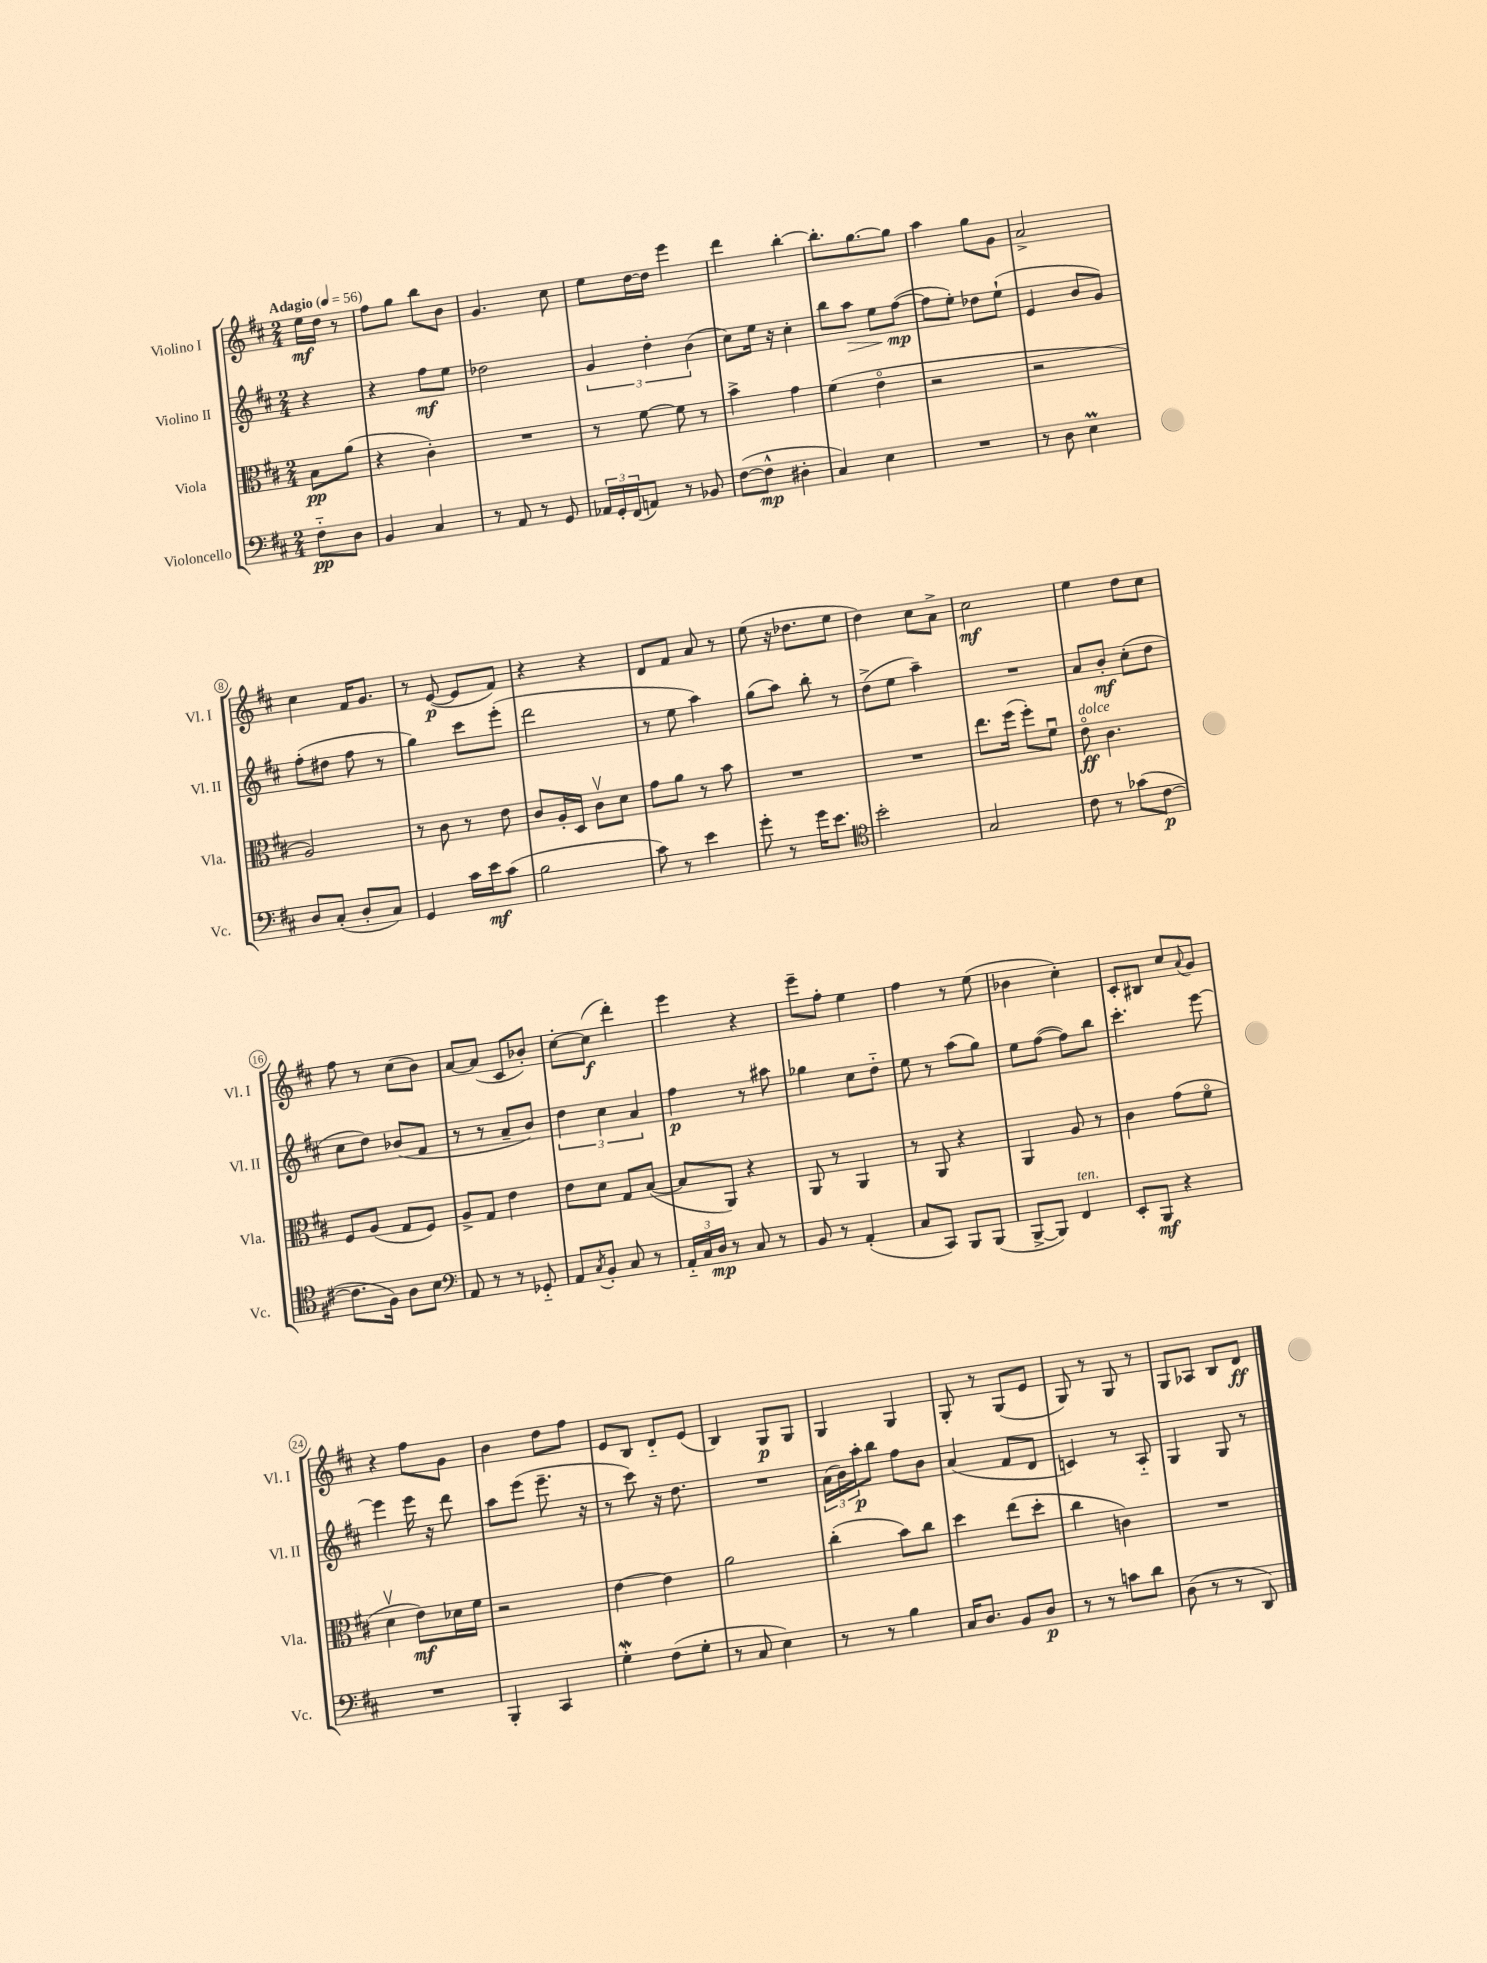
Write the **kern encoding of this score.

**kern	**kern	**kern	**kern
*staff4	*staff3	*staff2	*staff1
*clefF4	*clefC3	*clefG2	*clefG2
*k[f#c#]	*k[f#c#]	*k[f#c#]	*k[f#c#]
*M2/4	*M2/4	*M2/4	*M2/4
*MM56	*MM56	*MM56	*MM56
8F#'~\L	8B\L	4r	16ee\LL
.	.	.	16dd\JJ
8D\J	(8a\J	.	8r
=	=	=	=
4BB/	4r	4r	8ff#\L
.	.	.	8gg\J
4C#/	4c#'\)	8ff#\L	8bb\L
.	.	8ee\J	8b\J
=	=	=	=
8r	2r	2dd-\	4.g/
8AA/	.	.	.
8r	.	.	.
8GG/	.	.	8cc#\
=	=	=	=
24AA-/LL	8r	6g/	8ee\L
24GG'/	.	.	.
(24FF#/J	.	.	.
8AA/J)	[8f#\	.	[16dd\L
.	.	6dd'\	.
.	.	.	16dd\]JJ
8r	8f#\]	.	4eee\
.	.	(6b\	.
8BB-/	8r	.	.
=	=	=	=
([8F#\L	4b^\	8cc#\L)	4ddd\
8F#^^\]J	.	16ee\Jk	.
.	.	16r	.
4D#'\	4g\	4cc#'\	[4bb'\
=	=	=	=
4C#/)	(4f#\	8bb\L	8.bb'\]L
.	.	8aa\J	.
.	.	.	[8.gg\
4E\	4eo\	8ee\L	.
.	.	([8ff#\J	8gg\]J
=	=	=	=
2r	2r	8ff#\]L	4aa\
.	.	8ee'\J)	.
.	.	8dd-\L	8gg\L
.	.	(8ee`\J	8g\J
=	=	=	=
8r	2r	4e/	2a^/
8D\	.	.	.
4E\	.	8b/L	.
.	.	8g/J)	.
=	=	=	=
8D/L	2A/)	(8ff#'\L	4cc#\
(8C#'/J	.	8dd#\J	.
8D'/L	.	8ff#\	16f#/LK
.	.	.	8.g/J
8C#/J)	.	8r	.
=	=	=	=
4GG/	8r	4gg\)	8r
.	8c#\	.	([8e/
16c#\LL	8r	8ccc#\L	8e/]L
16e\J	.	.	.
(8c#\J	8e\	(8eee'\J	8f#/J)
=	=	=	=
2B\	8c#/L	2ddd\	4r
.	16A'/L	.	.
.	16D/JJ	.	.
.	8c#v\L	.	4r
.	8d\J	.	.
=	=	=	=
8c#\)	8g\L	8r	8d/L
8r	8a\J	8ee\	8f#/J
4e\	8r	4aa\)	8a/
.	8b\	.	8r
=	=	=	=
8g'\	2r	(8gg\L	(8ee\
8r	.	8aa\J)	16r
.	.	.	8.dd-\L
16g\LK	.	8bb'\	.
8.e\J	.	.	.
.	.	8r	8ee\J
=	=	=	=
*clefC4	*	*	*
2b'\	2r	(8dd^\L	4dd\)
.	.	8ee\J	.
.	.	4aa~\)	8cc#\L
.	.	.	8a^\J
=	=	=	=
2G/	8.ee\L	2r	2cc#\
.	(16ff#\Jk	.	.
.	8ff#'\L)	.	.
.	8f#u\J	.	.
=	=	=	=
8c#\	8eo\	8a/L	4ee\
8r	4.c#\	8b'/J	.
(8g-\L	.	(8cc#'\L	8dd\L
[8c#\J	.	8dd\J	8cc#\J
=	=	=	=
8.c#\]L	8F#/L	8cc#\L	8ff#\
.	(8A/J	8dd\J)	8r
16F#\Jk)	.	.	.
8A\L	8G/L	(8b-/L	(8cc#\L
8B\J	8F#/J)	8f#/J	8b\J)
=	=	=	=
*clefF4	*	*	*
8AA/	8A^/L	8r	[8a/L
8r	8G/J	8r	(8a/]J
8r	4e\	8a~/L	8c#/L
8GG-'~/	.	8b/J)	8b-'/J)
=	=	=	=
8AA/L	8e\L	6dd\	[8cc#'\L
8qC#/	.	.	.
8BB'/J	8d\J	.	(8cc#\]J
.	.	6cc#\	.
8C#/	8G/L	.	4ddd'\)
.	.	6a/	.
8r	([8B/J	.	.
=	=	=	=
24AA'~/LL	8B/]L	4ff#\	4eee\
24C#/	.	.	.
24D/JJ	.	.	.
8r	8AA/J)	.	.
8C#/	4r	8r	4r
8r	.	8aa#\	.
=	=	=	=
8BB/	8AA/	4gg-\	8eee~\L
8r	8r	.	8ff#'\J
(4AA'/	4AA/	8cc#\L	4ee\
.	.	8dd'~\J	.
=	=	=	=
8C#/L	8r	8ee\	4ff#\
8CC#/J)	8AA/	8r	.
8BBB/L	4r	(8aa\L	8r
(8BBB/J	.	8gg\J)	(8ee\
=	=	=	=
[8BBB^/L	4AA/	8ee\L	4b-\
8BBB/]J)	.	([8ff#\J	.
4FF#/	8A/	8ff#\]L)	4cc#'\)
.	8r	8bb\J	.
=	=	=	=
8EE'/L	4c#\	4.ccc#'\	8c#'/L
8BBB/J	.	.	8B#/J
4r	(8g\L	.	8cc#/L
.	.	.	8qqa/
.	8f#o\J	[8eee\	8g/J
=	=	=	=
2r	4dv\	4eee\]	4r
.	8e\L)	16eee\	8ff#\L
.	.	16r	.
.	16d-\L	8ddd\	8g\J
.	16f#\JJ	.	.
=	=	=	=
4BBB'/	2r	8aa\L	4b\
.	.	(8eee\J	.
4CC#/	.	8.eee~\	8dd\L
.	.	.	8ff#\J
.	.	16r	.
=	=	=	=
4G'\	[4e\	8r	8e/L
.	.	8ccc#\)	8B/J
(8F#\L	4e\]	16r	8d'~/L
.	.	8.dd\	.
8G'\J	.	.	(8e/J
=	=	=	=
8r	2a\	2r	4B/)
8C#/	.	.	.
4E\)	.	.	8G/L
.	.	.	8G/J
=	=	=	=
8r	(4cc#'\	(24a\LL	4G/
.	.	24b\)	.
.	.	24aa'\J	.
8r	.	8bb\J	.
4B\	8b\L)	8ff#\L	4G/
.	8cc#\J	8b\J	.
=	=	=	=
16C#/LK	4dd\	(4a/	8G'/
8.D/J	.	.	.
.	.	.	8r
8BB/L	(8ee\L	8f#/L	(8G/L
8D/J	8dd'\J	8d/J	8e/J
=	=	=	=
8r	4cc#\	4c/)	8G/)
8r	.	.	8r
8c\L	4c\)	8r	8G/
8d\J	.	8A'~/	8r
=	=	=	=
(8D\	2r	4G/	8G/L
8r	.	.	8A-/J
8r	.	8G/	8B/L
8DD/)	.	8r	8d/J
==	==	==	==
*-	*-	*-	*-
